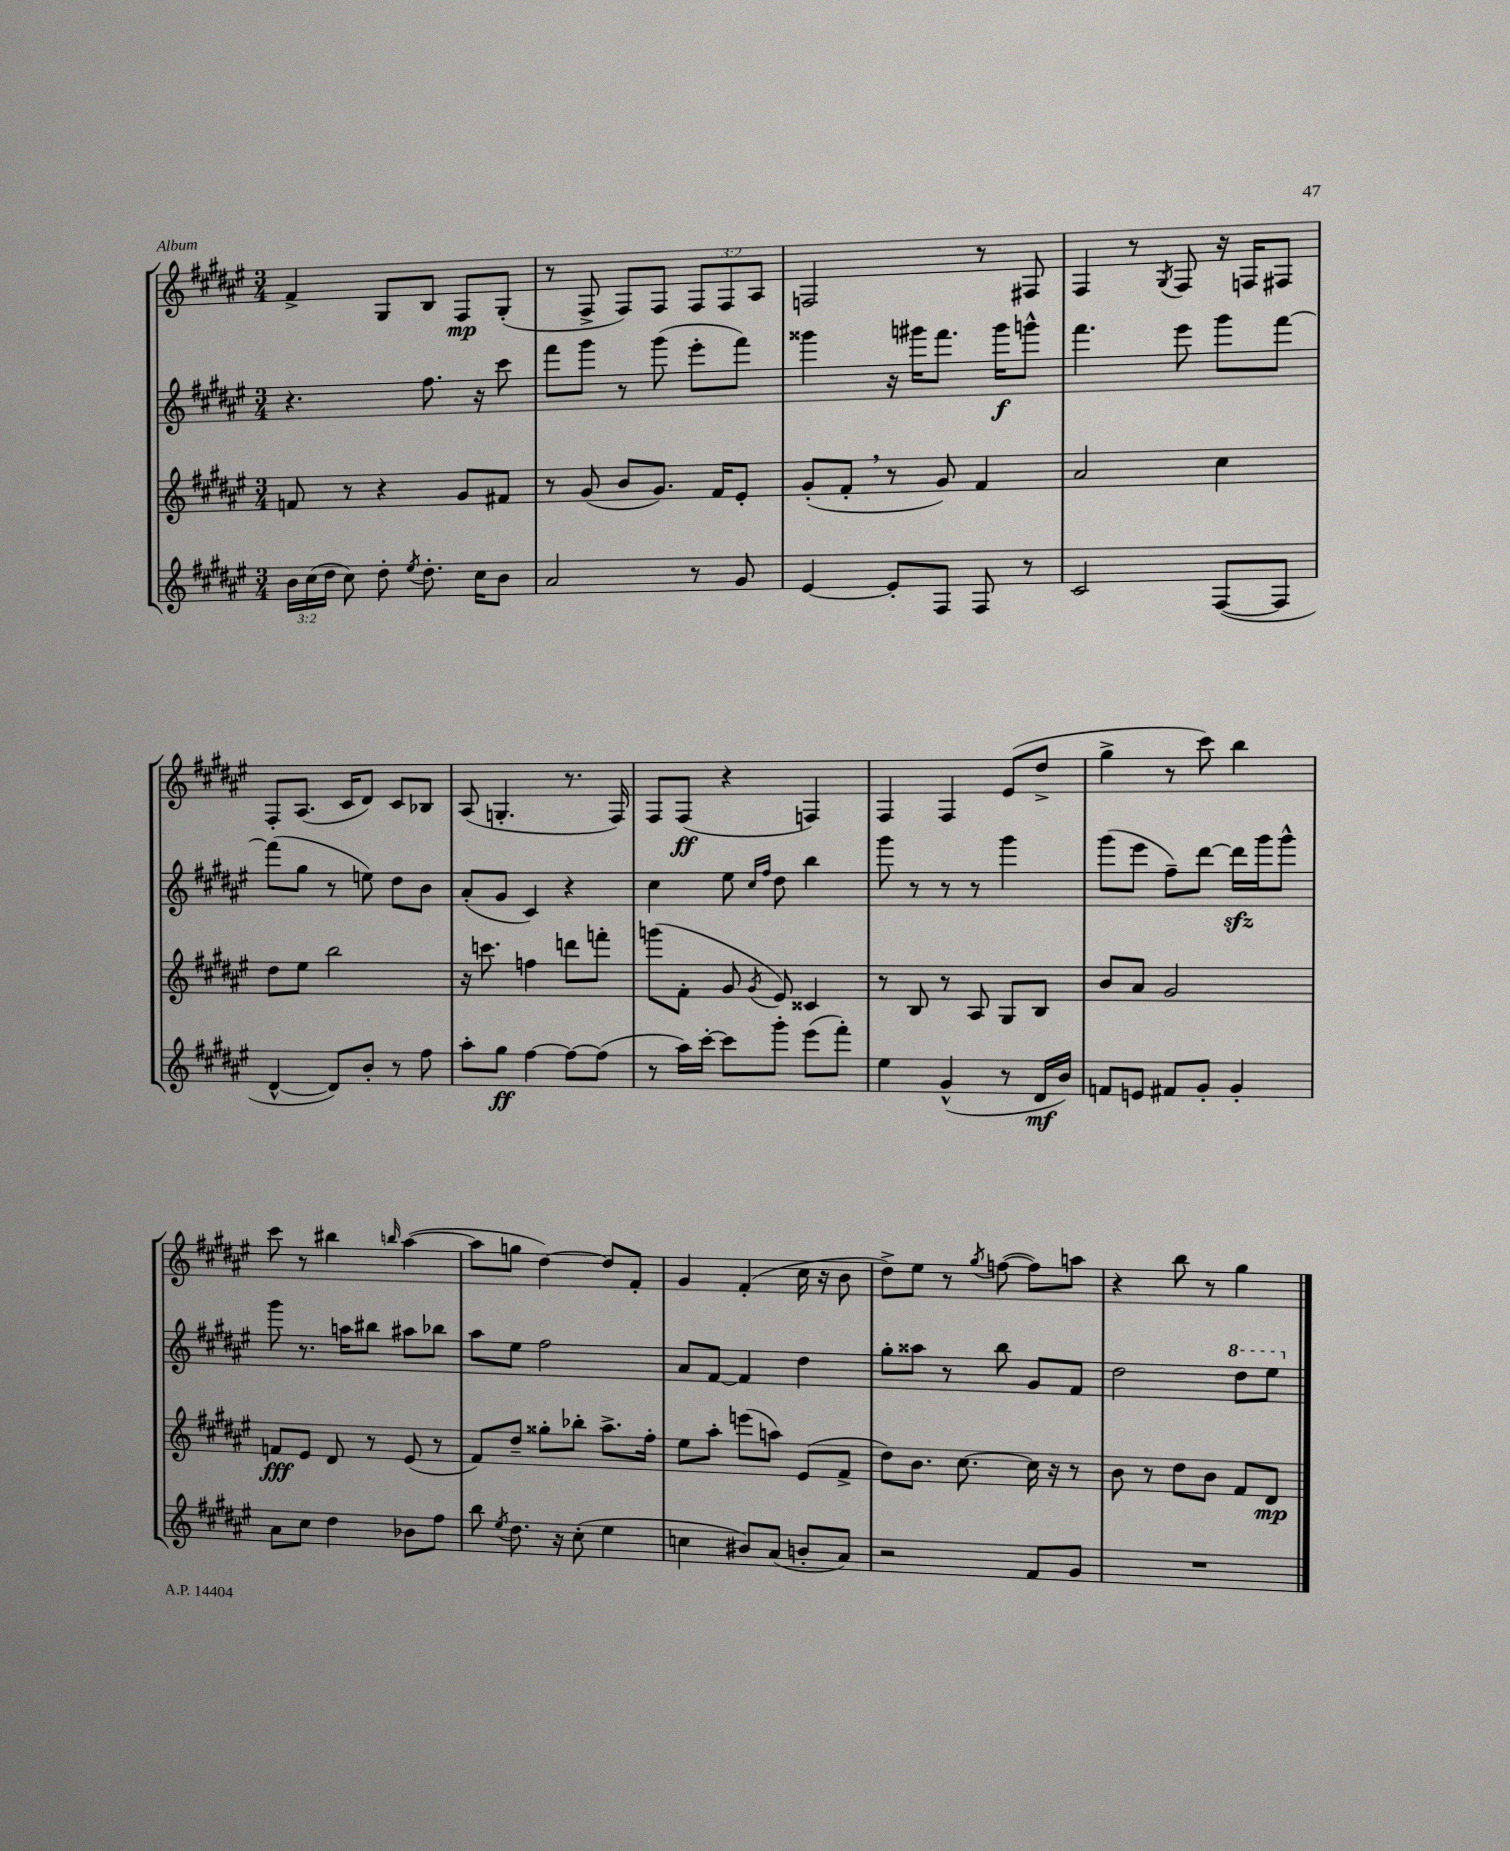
<<
\new StaffGroup <<
\new Staff = "s0" {
    \clef treble \key fis \major \numericTimeSignature \time 3/4 \override Staff.TupletNumber.text = #tuplet-number::calc-fraction-text
    \autoBeamOff fis'4-> gis8[ b8] fis8[\mp gis8]-.( |
    r8 fis8-> fis8[) fis8] \tuplet 3/2 { fis8[ fis8 ais8] } |
    f2 r8 fis8 |
    fis4 r8 \acciaccatura { gis8 } fis8 r16 f16[ fis8] |
    fis8[-. ais8.]( cis'16[ dis'8]) cis'8[ bes8] |
    ais8( g4.-. r8. fis16) |
    fis8[ fis8]\ff( r4 f4) |
    fis4 fis4 eis'8[( dis''8]-> |
    gis''4-> r8 cis'''8) b''4 |
    cis'''8 r8 bis''4 \grace { b''16 } ais''4~( |
    ais''8[ g''8] dis''4~) dis''8[ fis'8]-. |
    gis'4 fis'4-.( cis''16 r16 b'8 |
    dis''8[->) eis''8] r8 \acciaccatura { gis''8 } f''8~( f''8[) a''8] |
    r4 b''8 r8 gis''4 \bar "|." |
}
\new Staff = "s1" {
    \clef treble \key fis \major \numericTimeSignature \time 3/4
    \autoBeamOff r4. fis''8. r16 cis'''8 |
    fis'''8[ gis'''8] r8 gis'''8( eis'''8[-. fis'''8]) |
    gisis'''4 r16 gis'''16[ fis'''8.] gis'''16[\f g'''8]-^ |
    fis'''4. eis'''8 gis'''8[ fis'''8]~ |
    fis'''8[( gis''8] r8 e''8) dis''8[ b'8] |
    ais'8[-.( gis'8] cis'4) r4 |
    cis''4 eis''8 \grace { cis''16[ fis''16] } dis''8 b''4 |
    gis'''8 r8 r8 r8 gis'''4 |
    gis'''8[( eis'''8] fis''8[--) dis'''8]~ dis'''16[\sfz gis'''16 gis'''8]-^ |
    gis'''8 r8. a''16[ bis''8] ais''8[ bes''8] |
    ais''8[ eis''8] fis''2 |
    ais'8[ fis'8]~ fis'4 dis''4 |
    gis''8[-. aisis''8] r8 b''8 gis'8[ fis'8] |
    dis''2 \ottava #1 dis'''8[ eis'''8] \ottava #0 \bar "|." |
}
\new Staff = "s2" {
    \clef treble \key fis \major \numericTimeSignature \time 3/4
    \autoBeamOff f'8 r8 r4 gis'8[ fis'8] |
    r8 gis'8( b'8[ gis'8.]) fis'16[ eis'8]-. |
    gis'8[-.( fis'8]-. \breathe r8 gis'8) fis'4 |
    ais'2 cis''4 |
    dis''8[ eis''8] b''2 |
    r16 c'''8. f''4 d'''8[ f'''8]-. |
    g'''8[( fis'8]-. gis'8 \acciaccatura { gis'8 } eis'8) cisis'4 |
    r8 b8 r8 ais8 gis8[ b8] |
    b'8[ ais'8] gis'2 |
    f'8[\fff eis'8] dis'8 r8 eis'8( r8 |
    fis'8[) dis''8]-- gisis''8[-. bes''8]-. ais''8.[-> fis''16]-. |
    eis''8[ ais''8]-. e'''8[( a''8]) eis'8[( fis'8]-> |
    dis''8[) b'8.] cis''8.~ cis''16 r16 r8 |
    b'8 r8 dis''8[ b'8] fis'8[ dis'8]\mp \bar "|." |
}
\new Staff = "s3" {
    \clef treble \key fis \major \numericTimeSignature \time 3/4 \override Staff.TupletNumber.text = #tuplet-number::calc-fraction-text
    \autoBeamOff \tuplet 3/2 { b'16[ cis''16( dis''16] } cis''8) dis''8-. \acciaccatura { eis''8 } dis''8.-. cis''16[ b'8] |
    ais'2 r8 gis'8 |
    eis'4~ eis'8[-. fis8] fis8 r8 |
    cis'2 fis8[~( fis8] |
    dis'4~-^ dis'8[) b'8]-. r8 fis''8 |
    ais''8[-. gis''8]\ff fis''4~ fis''8[~ fis''8]( |
    r8 ais''16[) cis'''16]~-. cis'''8[ gis'''8]-. eis'''8[( fis'''8]-.) |
    eis''4 gis'4-^( r8 dis'16[\mf b'16]) |
    f'8[ e'8] fis'8[ gis'8]-. gis'4-. |
    ais'8[ cis''8] dis''4 bes'8[ fis''8] |
    b''8 \acciaccatura { eis''8 } dis''8. r16 cis''8-.( eis''4 |
    c''4 bis'8[) ais'8]( b'8[-. ais'8]) |
    r2 fis'8[ gis'8] |
    R2. \bar "|." |
}
>>
>>
\layout { \context { \Score \remove "Bar_number_engraver" } }
